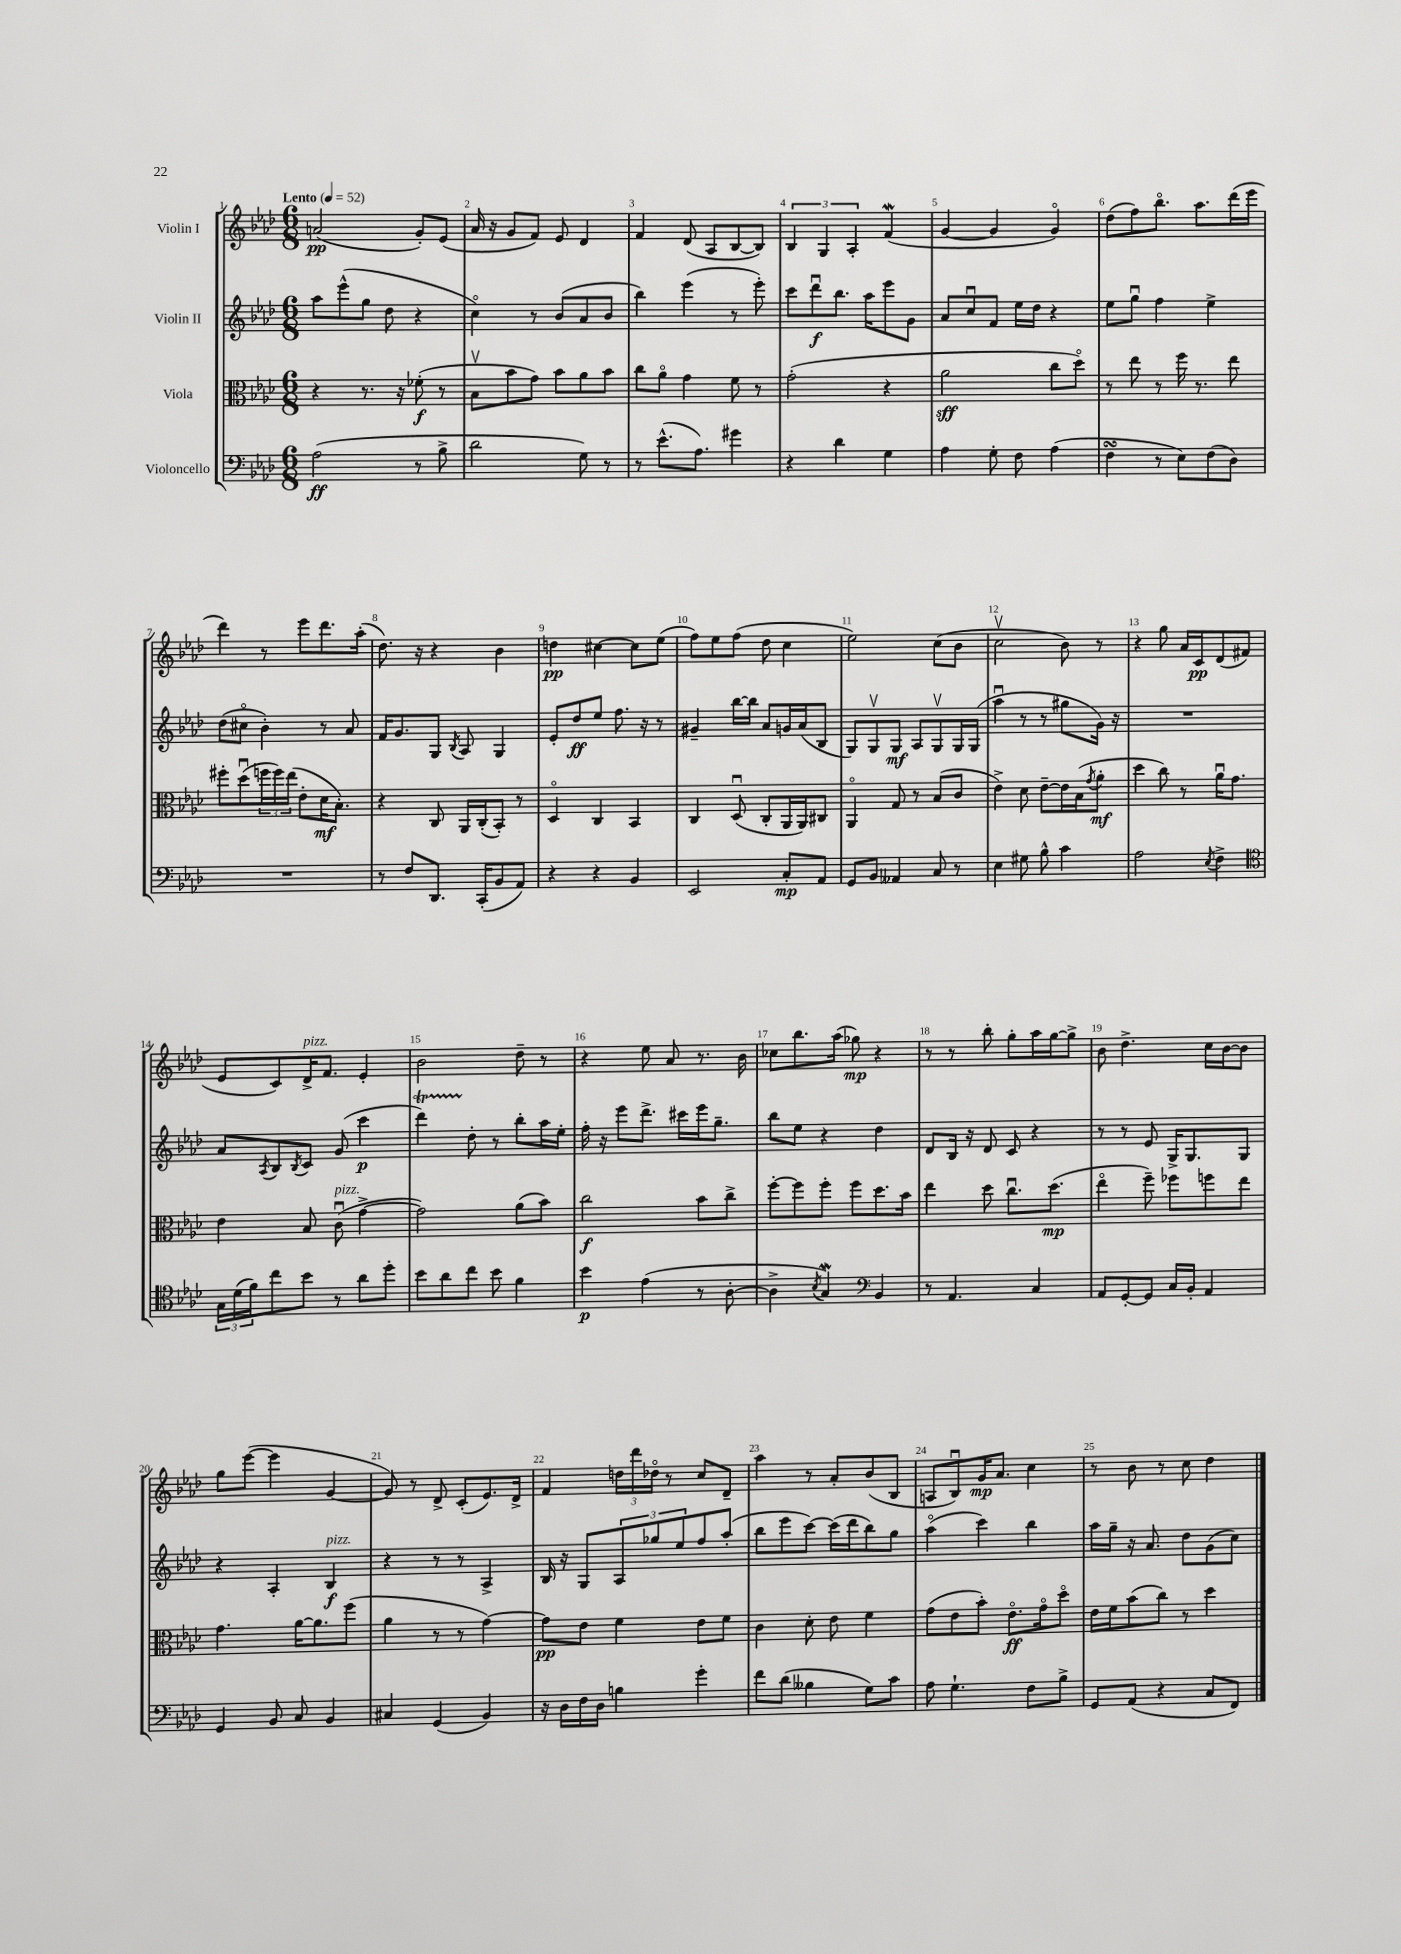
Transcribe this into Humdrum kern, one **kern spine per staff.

**kern	**dynam	**kern	**dynam	**kern	**dynam	**kern	**dynam
*part4	*part4	*part3	*part3	*part2	*part2	*part1	*part1
*staff4	*staff4	*staff3	*staff3	*staff2	*staff2	*staff1	*staff1
*I"Violoncello	*	*I"Viola	*	*I"Violin II	*	*I"Violin I	*
*clefF4	*	*clefC3	*	*clefG2	*	*clefG2	*
*k[b-e-a-d-]	*	*k[b-e-a-d-]	*	*k[b-e-a-d-]	*	*k[b-e-a-d-]	*
*M6/8	*	*M6/8	*	*M6/8	*	*M6/8	*
*MM52	*	*MM52	*	*MM52	*	*MM52	*
=1	=1	=1	=1	=1	=1	=1	=1
!	!	!	!	!	!	!LO:TX:a:B:t=Lento	!
(2A-\	ff	4r	.	8aa-\L	.	(2an/	pp
.	.	.	.	(8eee-^^\	.	.	.
.	.	8.r	.	8gg\J	.	.	.
.	.	.	.	8dd-\	.	.	.
.	.	16r	.	.	.	.	.
8r	.	(8f-X'\	f	4r	.	8g'/L)	.
8B-^\	.	8r	.	.	.	(8e-/J	.
=2	=2	=2	=2	=2	=2	=2	=2
2d-\	.	8B-v\L	.	4cc\)	.	16a-/	.
.	.	.	.	.	.	16r	.
.	.	8b-\	.	.	.	8g/L	.
.	.	8g\J)	.	8r	.	8f/J)	.
.	.	8b-\L	.	(8b-/L	.	8e-/	.
8G\)	.	8a-\	.	8a-/	.	4d-/	.
8r	.	8b-\J	.	8b-/J	.	.	.
=3	=3	=3	=3	=3	=3	=3	=3
8r	.	8cc\L	.	4bb-\)	.	4f/	.
(8.e-^^\L	.	8a-\J	.	.	.	.	.
.	.	4g\	.	(4eee-\	.	(8d-/	.
8.A-\J)	.	.	.	.	.	.	.
.	.	.	.	.	.	8A-/L	.
4g#X\	.	8f\	.	8r	.	[8B-/	.
.	.	8r	.	8eee-'\)	.	8B-/J])	.
=4	=4	=4	=4	=4	=4	=4	=4
4r	.	(2g'\	.	8ccc\L	.	6B-/	.
.	.	.	.	8ddd-u\	f	.	.
.	.	.	.	.	.	6G/	.
4d-\	.	.	.	8.bb-\J	.	.	.
.	.	.	.	.	.	6A-'/	.
.	.	.	.	16aa-\KL	.	.	.
4G\	.	4r	.	8eee-\	.	(4fW/	.
.	.	.	.	8g\J	.	.	.
=5	=5	=5	=5	=5	=5	=5	=5
4A-\	.	2a-\	sff	8a-/L	.	[4g/	.
.	.	.	.	8ccu/	.	.	.
8G'\	.	.	.	8f/J	.	4g/]	.
8F\	.	.	.	16ee-\LL	.	.	.
.	.	.	.	16dd-\JJ	.	.	.
(4A-\	.	8cc\L	.	4r	.	4g/)	.
.	.	8dd-\J)	.	.	.	.	.
=6	=6	=6	=6	=6	=6	=6	=6
4FsSSS\	.	8r	.	8ee-\L	.	(8dd-\L	.
.	.	8ee-\	.	8ggu\J	.	8ff\)	.
8r	.	8r	.	4ff\	.	8.bb-\J	.
8E-\L)	.	16ff\	.	.	.	.	.
.	.	8.r	.	.	.	8.aa-\L	.
(8F\	.	.	.	4ee-^\	.	.	.
8D-\J)	.	8ee-\	.	.	.	(16ddd-\L	.
.	.	.	.	.	.	16eee-\JJ	.
!!LO:LB:g=z
=7	=7	=7	=7	=7	=7	=7	=7
2.r	.	8ff#X'\L	.	(8dd-\L	.	4ddd-\)	.
.	.	(8dd-u\	.	8cc#X\J	.	.	.
.	.	24ffn\L	.	4b-'\)	.	8r	.
.	.	24ff\)	.	.	.	.	.
.	.	(24ee-\JJ	.	.	.	.	.
.	.	8e-'\L	.	.	.	8eee-\L	.
.	.	16d-\K	mf	8r	.	8.ddd-\	.
.	.	8.B-'\J)	.	.	.	.	.
.	.	.	.	8a-/	.	.	.
.	.	.	.	.	.	(16aa-'\Jk	.
=8	=8	=8	=8	=8	=8	=8	=8
8r	.	4r	.	16f/KL	.	8.dd-\)	.
.	.	.	.	8.g/	.	.	.
8F/L	.	.	.	.	.	.	.
.	.	.	.	.	.	16r	.
8.DD-/J	.	8C/	.	8G/J	.	4r	.
.	.	.	.	8qB-/	.	.	.
.	.	16AA-/LL	.	8A-/	.	.	.
(16CC'/KL	.	(16C'/J	.	.	.	.	.
8BB-/	.	8BB-'/J)	.	4G/	.	4b-\	.
8AA-/J)	.	8r	.	.	.	.	.
=9	=9	=9	=9	=9	=9	=9	=9
4r	.	4D-/	.	8e-'/L	.	4ddn\	pp
.	.	.	.	8dd-/	ff	.	.
4r	.	4C/	.	8ee-/J	.	[4cc#X\	.
.	.	.	.	8.ff\	.	.	.
4BB-/	.	4BB-/	.	.	.	8cc#\L]	.
.	.	.	.	16r	.	.	.
.	.	.	.	8r	.	(8ee-\J	.
=10	=10	=10	=10	=10	=10	=10	=10
2EE-/	.	4C/	.	4g#X~/	.	8ff\L)	.
.	.	.	.	.	.	8ee-\	.
.	.	(8D-u/	.	[16bb-\LL	.	(8ff\J	.
.	.	.	.	16bb-\JJ]	.	.	.
.	.	8C'/L	.	8a-/L	.	8dd-\	.
8C'/L	mp	16AA-/L	.	16gn/L	.	4cc\	.
.	.	16AA-/J)	.	(16a-/J	.	.	.
8AA-/J	.	8C#X/J	.	8B-/J	.	.	.
=11	=11	=11	=11	=11	=11	=11	=11
8GG/L	.	4AA-/	.	8G/L)	.	2ee-\)	.
8BB-/J	.	.	.	8Gv/	.	.	.
4AA--X/	.	8G/	.	8G/J	mf	.	.
.	.	8r	.	8A-/L	.	.	.
8C/	.	(8B-/L	.	8Gv/	.	(8cc\L	.
8r	.	8c/J	.	16G/L	.	8b-\J	.
.	.	.	.	(16G/JJ	.	.	.
=12	=12	=12	=12	=12	=12	=12	=12
4E-\	.	4e-^\)	.	4aa-u\	.	2ccv\	.
8G#X\	.	8d-\	.	8r	.	.	.
8B-^^\	.	[8e-~\L	.	8r	.	.	.
4c\	.	16e-\L]	.	8gg#X\L	.	8b-\)	.
.	.	(16B-\J	.	.	.	.	.
.	.	8qg/	.	.	.	.	.
.	.	8a-'\J	mf	16g\Jk)	.	8r	.
.	.	.	.	16r	.	.	.
=13	=13	=13	=13	=13	=13	=13	=13
2A-\	.	4dd-\	.	2.r	.	4r	.
.	.	8cc\)	.	.	.	8gg\	.
.	.	8r	.	.	.	16a-/LL	.
.	.	.	.	.	.	16c/J	pp
8qE-/	.	.	.	.	.	.	.
4F^\	.	16a-u\KL	.	.	.	(8d-/	.
.	.	8.g\J	.	.	.	.	.
.	.	.	.	.	.	8f#X/J	.
!!LO:LB:g=z
=14	=14	=14	=14	=14	=14	=14	=14
*clefC4	*	*	*	*	*	*	*
24G\LL	.	4e-\	.	8a-/L	.	8e-/L	.
(24d-\	.	.	.	.	.	.	.
24f\J)	.	.	.	.	.	.	.
.	.	.	.	8qA-/	.	.	.
8cc\	.	.	.	8B-/	.	8c/)	.
.	.	.	.	8qB-/	.	.	.
!	!	!	!	!	!	!LO:TX:a:i:t=pizz.	!
8b-\J	.	8B-/	.	8c/J	.	16d-^/K	.
.	.	.	.	.	.	8.f/J	.
!	!	!LO:TX:a:i:t=pizz.	!	!	!	!	!
8r	.	(8cu\	.	(8g/	.	.	.
8a-\L	.	[4g^\	.	4ccc\	p	4e-'/	.
8dd-'\J	.	.	.	.	.	.	.
=15	=15	=15	=15	=15	=15	=15	=15
8b-\L	.	2g\])	.	4ddd-T\)	.	2b-\	.
8a-\	.	.	.	.	.	.	.
8cc\J	.	.	.	8dd-'\	.	.	.
8b-\	.	.	.	8r	.	.	.
4f\	.	(8a-\L	.	8bb-'\L	.	8dd-~\	.
.	.	8b-\J)	.	16aa-\L	.	8r	.
.	.	.	.	16ee-'\JJ	.	.	.
=16	=16	=16	=16	=16	=16	=16	=16
4b-\	p	2cc\	f	16ff'\	.	4r	.
.	.	.	.	16r	.	.	.
.	.	.	.	8eee-\L	.	.	.
(4e-\	.	.	.	8.ddd-^\J	.	8ee-\	.
.	.	.	.	.	.	8a-/	.
.	.	.	.	16ccc#X\LL	.	.	.
8r	.	8b-\L	.	16eee-\J	.	8.r	.
.	.	.	.	8.gg~\J	.	.	.
[8A-'\	.	8cc^\J	.	.	.	.	.
.	.	.	.	.	.	16b-\	.
=17	=17	=17	=17	=17	=17	=17	=17
4A-^\]	.	[8ff'\L	.	8bb-\L	.	8cc-X\L	.
.	.	8ff\]	.	8ee-\J	.	8.bb-\	.
8qB-/	.	.	.	.	.	.	.
4GW/)	.	8ff'\J	.	4r	.	.	.
.	.	.	.	.	.	(16aa-\Jk	.
.	.	8ff\L	.	.	.	8gg-X\)	mp
*clefF4	*	*	*	*	*	*	*
4BB-/	.	8.dd-\	.	4dd-\	.	4r	.
.	.	16b-\Jk	.	.	.	.	.
=18	=18	=18	=18	=18	=18	=18	=18
8r	.	4ee-\	.	8d-/L	.	8r	.
4.AA-/	.	.	.	16B-/Jk	.	8r	.
.	.	.	.	16r	.	.	.
.	.	8dd-\	.	8d-/	.	8bb-'\	.
.	.	8.ccu\L	.	8c/	.	8gg'\L	.
4C/	.	.	.	4r	.	16aa-\L	.
.	.	(8.dd-\J	mp	.	.	[16gg\J	.
.	.	.	.	.	.	8gg^\J]	.
=19	=19	=19	=19	=19	=19	=19	=19
8AA-/L	.	4ee-\	.	8r	.	8b-\	.
[8GG'/	.	.	.	8r	.	4.dd-^\	.
8GG/J]	.	8ff~\)	.	8e-/	.	.	.
16C/LL	.	8ff-X\L	.	16G^/KL	.	.	.
16BB-'/JJ	.	.	.	8.G/	.	.	.
4AA-/	.	8ffn\	.	.	.	16cc\LL	.
.	.	.	.	.	.	[16b-\J	.
.	.	8ee-\J	.	8G/J	.	8b-\J]	.
!!LO:LB:g=z
=20	=20	=20	=20	=20	=20	=20	=20
4GG/	.	4.g\	.	4r	.	8gg\L	.
.	.	.	.	.	.	([8eee-\J	.
8BB-/	.	.	.	4A-'/	.	4eee-\]	.
8C/	.	[16a-\KL	.	.	.	.	.
.	.	8.a-\]	.	.	.	.	.
!	!	!	!	!LO:TX:a:i:t=pizz.	!	!	!
4BB-/	.	.	.	4B-/	f	[4g/	.
.	.	(8ff\J	.	.	.	.	.
=21	=21	=21	=21	=21	=21	=21	=21
4C#X/	.	4a-\	.	4r	.	8g/])	.
.	.	.	.	.	.	8r	.
(4GG/	.	8r	.	8r	.	8d-^/	.
.	.	8r	.	8r	.	(8c'/L	.
4BB-/)	.	[4g\)	.	4A-^/	.	8.e-/)	.
.	.	.	.	.	.	16d-^/Jk	.
=22	=22	=22	=22	=22	=22	=22	=22
16r	.	8g\L]	pp	16B-/	.	4f/	.
16D-\LL	.	.	.	16r	.	.	.
16F\	.	8e-\J	.	8G/L	.	.	.
16D-\JJ	.	.	.	.	.	.	.
4Bn\	.	4f\	.	12A-/	.	24ddn\LL	.
.	.	.	.	.	.	24ddd-\	.
.	.	.	.	12gg-X/	.	24dd-X\JJ	.
.	.	.	.	.	.	8r	.
.	.	.	.	12ee-/	.	.	.
4g'\	.	8e-\L	.	8ff/	.	8cc/L	.
.	.	8f\J	.	(8aa-'/J	.	8d-~/J	.
=23	=23	=23	=23	=23	=23	=23	=23
8f\L	.	4c\	.	8bb-\L	.	4aa-\	.
(8d-\J	.	.	.	8eee-\	.	.	.
4B--X\	.	8d-'\	.	[8ccc\J)	.	8r	.
.	.	8e-\	.	(16ccc\LL]	.	8a-'/L	.
.	.	.	.	16ddd-\J	.	.	.
8G\L)	.	4f\	.	8bb-\)	.	(8b-/	.
8c\J	.	.	.	8gg\J	.	8B-/J	.
=24	=24	=24	=24	=24	=24	=24	=24
8A-\	.	(8g\L	.	(4aa-\	.	8An/L	.
4.G`\	.	8e-\	.	.	.	8B-u/)	.
.	.	8b-'\J)	.	4ccc\)	.	16g/K	mp
.	.	.	.	.	.	8.a-/J	.
.	.	8.e-\L	ff	.	.	.	.
8F\L	.	.	.	4bb-\	.	4cc\	.
.	.	16g\k	.	.	.	.	.
8B-^\J	.	8dd-\J	.	.	.	.	.
=25	=25	=25	=25	=25	=25	=25	=25
8GG/L	.	16e-\LL	.	16aa-\LL	.	8r	.
.	.	16f\J	.	16gg~\JJ	.	.	.
(8AA-/J	.	(8b-\	.	16r	.	8b-\	.
.	.	.	.	8.a-/	.	.	.
4r	.	8cc\J)	.	.	.	8r	.
.	.	8r	.	8dd-\L	.	8cc\	.
8C/L	.	4dd-\	.	(8g\	.	4dd-\	.
8FF/J)	.	.	.	8cc\J)	.	.	.
==	==	==	==	==	==	==	==
*-	*-	*-	*-	*-	*-	*-	*-
